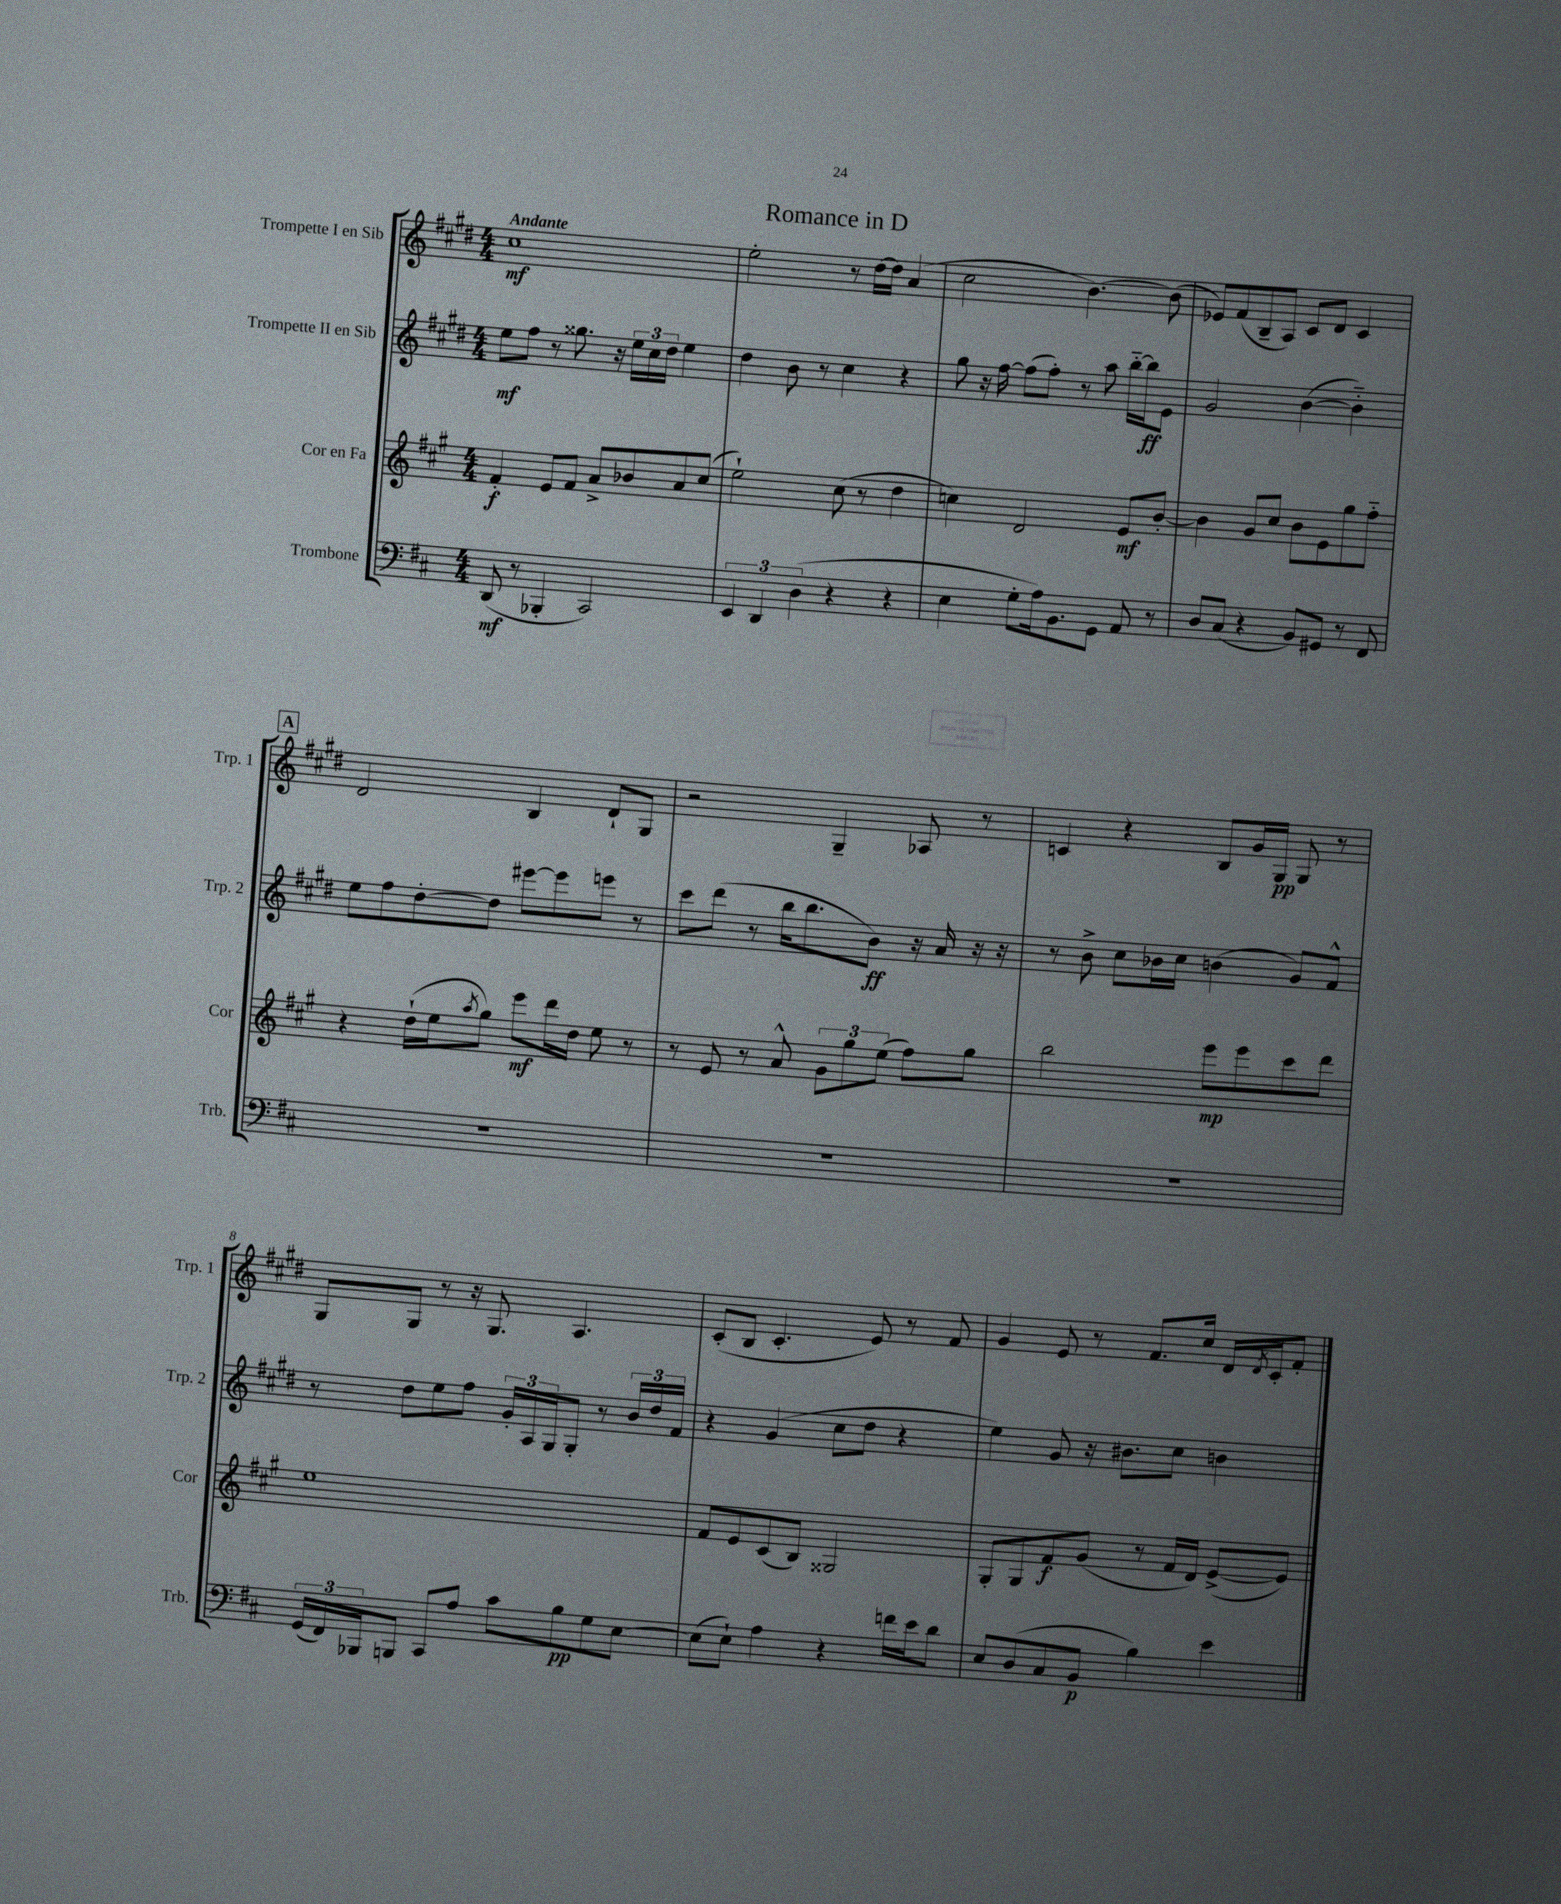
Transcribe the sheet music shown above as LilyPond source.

\header { title = "Romance in D" }
<<
\new StaffGroup <<
\new Staff = "s0" \with { instrumentName = "Trompette I en Sib" shortInstrumentName = "Trp. 1" } {
    \clef treble \key e \major \numericTimeSignature \time 4/4 \tempo "Andante"
    cis''1\mf |
    e''2-. r8 dis''16~ dis''16 a'4( |
    cis''2 b'4.~) b'8( |
    ees'8) fis'8( b8-- a8) cis'8 dis'8 cis'4 |
    \mark \markup { \box "A" } dis'2 b4 dis'8-! gis8 |
    r2 gis4-- aes8 r8 |
    c'4 r4 b8 gis'16 gis16\pp gis8 r8 |
    gis8 gis8 r8 r16 gis8. a4. |
    cis'8-.( b8 cis'4.-. e'8) r8 fis'8 |
    gis'4 e'8 r8 fis'8. cis''16 dis'16 \acciaccatura { dis'8 } cis'16-. fis'8-. \bar "|." |
}
\new Staff = "s1" \with { instrumentName = "Trompette II en Sib" shortInstrumentName = "Trp. 2" } {
    \clef treble \key e \major \numericTimeSignature \time 4/4
    e''8\mf fis''8 r8 gisis''8. r16 \tuplet 3/2 { e''16 cis''16 dis''16 } e''4 |
    dis''4 b'8 r8 cis''4 r4 |
    gis''8 r16 fis''16~ fis''8( fis''8-.) r8 a''8 b''16~-_ b''16\ff e'8 |
    gis'2 b'4~( b'4-_) |
    \mark \markup { \box "A" } e''8 fis''8 dis''8~-. dis''8 eis'''8~ eis'''8 e'''8 r8 |
    cis'''8 dis'''8( r8 b''16 b''8. b'8\ff) r16 a'16 r16 r16 |
    r8 b'8-> cis''8 bes'16 cis''16 b'4( gis'8) fis'8-^ |
    r8 dis''8 e''8 fis''8 \tuplet 3/2 { gis'16-. a16 gis16 } gis8-. r8 \tuplet 3/2 { b'16 dis''16 fis'16 } |
    r4 gis'4( cis''8 dis''8 r4 |
    e''4) gis'8 r16 bis'8. cis''8 b'4 \bar "|." |
}
\new Staff = "s2" \with { instrumentName = "Cor en Fa" shortInstrumentName = "Cor" } {
    \clef treble \key a \major \numericTimeSignature \time 4/4
    fis'4-.\f e'8 fis'8 a'8-> bes'8 a'8 cis''8( |
    e''2-!) cis''8( r8 d''4 |
    c''4) d'2 e'8\mf b'8~-. |
    b'4 gis'8 cis''8 b'8 e'8 gis''8 fis''8-_ |
    \mark \markup { \box "A" } r4 d''16-!( e''16 \acciaccatura { a''8 } gis''8) e'''8\mf d'''16 d''16 e''8 r8 |
    r8 e'8 r8 a'8-^ \tuplet 3/2 { gis'8 gis''8 e''8( } fis''8) gis''8 |
    b''2 e'''8\mp e'''8 cis'''8 d'''8 |
    e''1 |
    fis'8 e'8 cis'8( b8) gisis2 |
    gis8-. gis8 fis'8\f gis'8( r8 fis'16 d'16) e'8~->( e'8) \bar "|." |
}
\new Staff = "s3" \with { instrumentName = "Trombone" shortInstrumentName = "Trb." } {
    \clef bass \key d \major \numericTimeSignature \time 4/4
    d,8\mf( r8 bes,,4-. cis,2) |
    \tuplet 3/2 { e,4 d,4 d4( } r4 r4 |
    e4 g8-. a16) b,8. g,8 a,8 r8 |
    d8 cis8( r4 b,8) gis,8 r8 fis,8 |
    \mark \markup { \box "A" } R1 |
    R1 |
    R1 |
    \tuplet 3/2 { g,16( fis,16) bes,,16 } b,,8 cis,8 a8 cis'8 b8\pp g8 e8~ |
    e8( e8-!) a4 r4 f'16 e'16 d'8 |
    e8 d8( cis8 b,8\p b4) e'4 \bar "|." |
}
>>
>>
